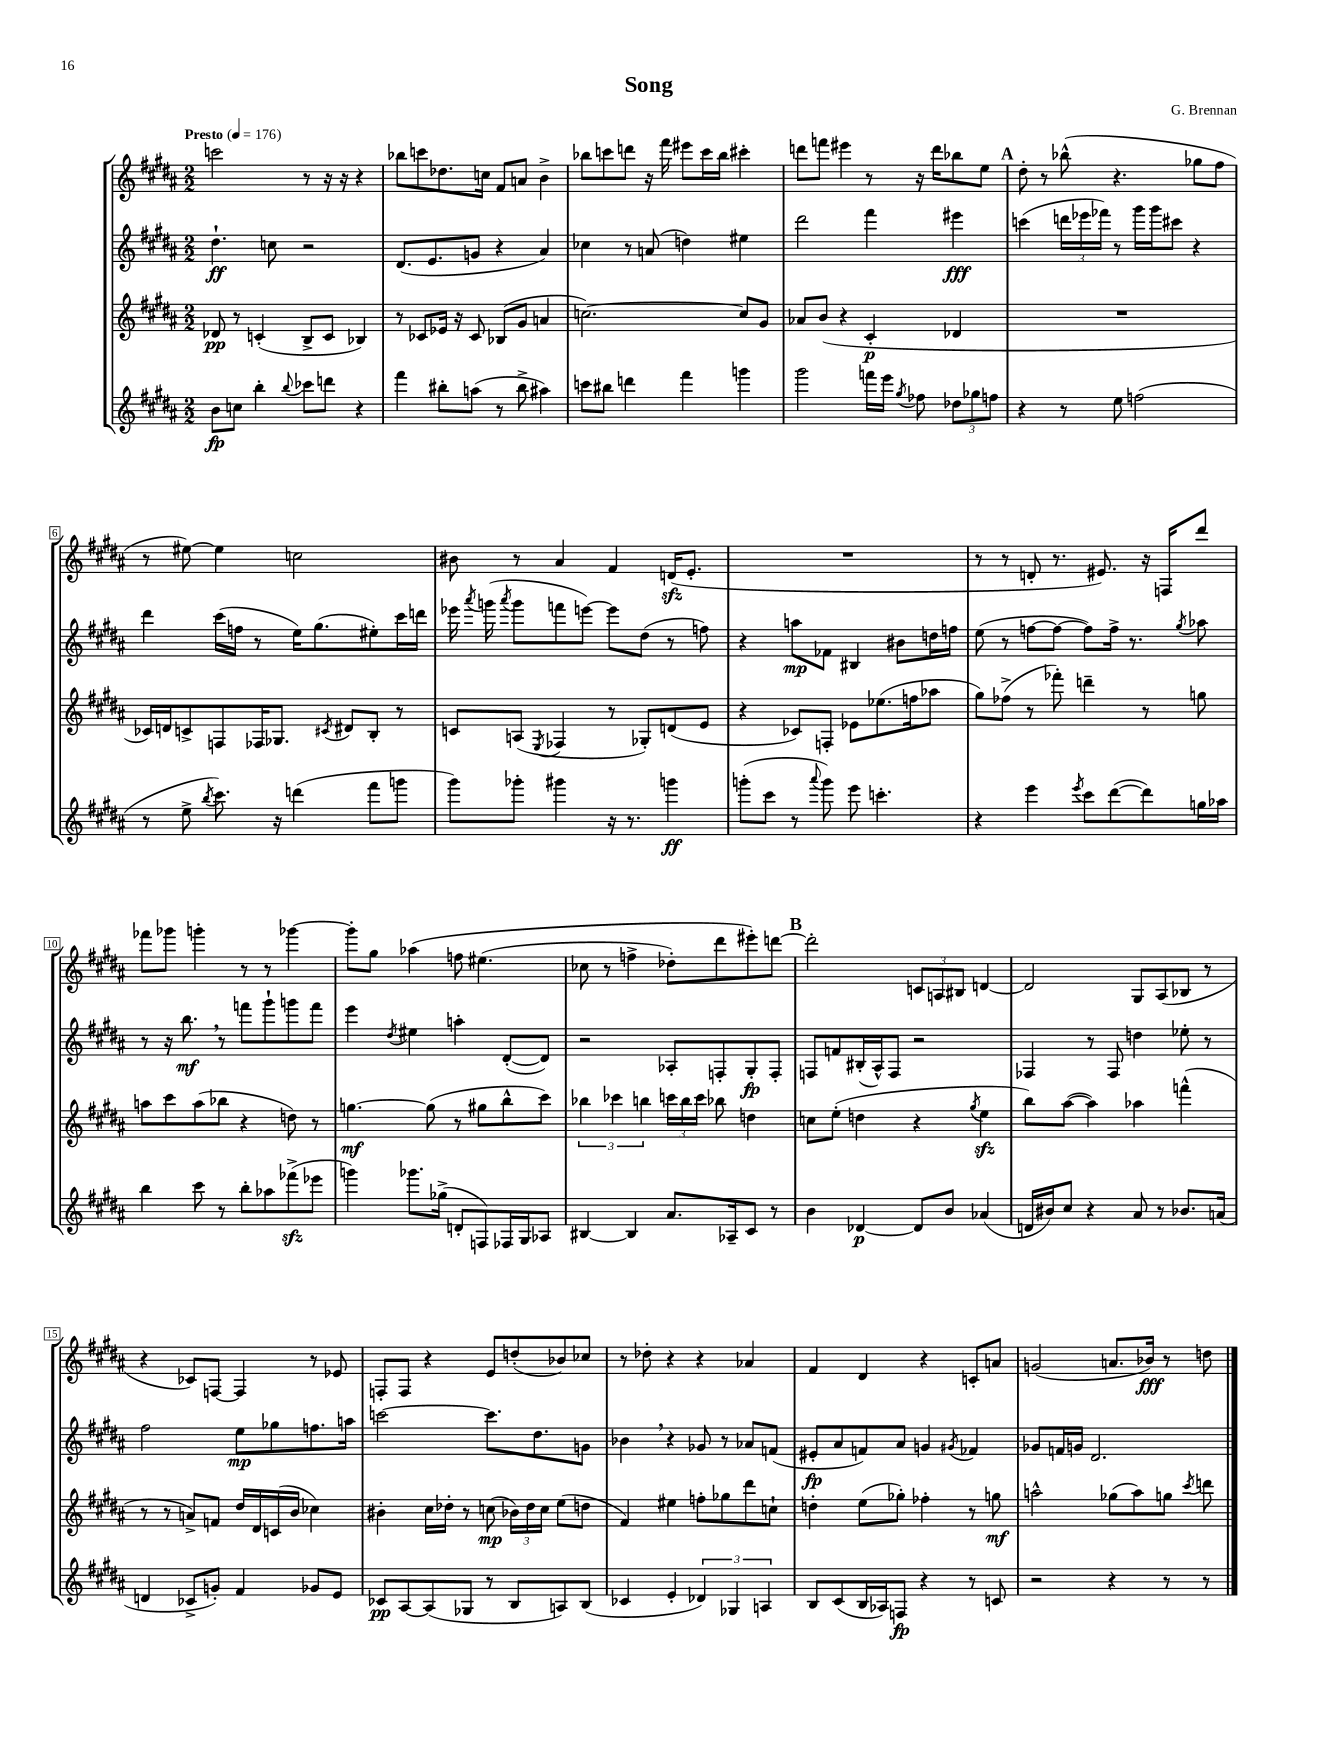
\header { title = "Song" composer = "G. Brennan" }
<<
\new StaffGroup <<
\new Staff = "s0" {
    \clef treble \key b \major \numericTimeSignature \time 2/2 \tempo "Presto" 4 = 176
    \autoBeamOff c'''2 r8 r16 r16 r4 |
    bes''8[ c'''8 des''8. c''16] fis'8[ a'8] b'4-> |
    bes''8[ c'''8 d'''8] r16 fis'''16 eis'''8[ c'''16 bes''16] cis'''4-. |
    d'''8[ f'''8] eis'''4 r8 r16 d'''16[ bes''8 e''8] |
    \mark \markup { \bold "A" } dis''8-. r8 bes''8-^( r4. ges''8[ fis''8] |
    r8 eis''8~) eis''4 c''2 |
    bis'8 r8 ais'4 fis'4 d'16[\sfz( e'8.]-. |
    R1 |
    r8 r8 d'8-. r8. eis'8.) r16 f16[ dis'''8] |
    fes'''8[ ges'''8] g'''4-. r8 r8 ges'''4~ |
    ges'''8[-. gis''8] aes''4\( f''8 eis''4.( |
    ces''8 r8 f''4-> des''8[-.) dis'''8 eis'''8-.\) d'''8]~ |
    \mark \markup { \bold "B" } d'''2-. \tuplet 3/2 { c'8[ a8 bis8] } d'4~ |
    d'2 gis8[ ais8( bes8] r8 |
    r4 ces'8[) f8]~ f4 r8 ees'8 |
    f8[-. f8] r4 e'8[ d''8-.( bes'8) ces''8] |
    r8 des''8-. r4 r4 aes'4 |
    fis'4 dis'4 r4 c'8[-. a'8] |
    g'2( a'8.[ bes'16]\fff) r8 d''8 \bar "|." |
}
\new Staff = "s1" {
    \clef treble \key b \major \numericTimeSignature \time 2/2
    \autoBeamOff dis''4.-!\ff c''8 r2 |
    dis'8.[( e'8. g'8] r4 ais'4) |
    ces''4 r8 a'8( d''4) eis''4 |
    dis'''2 fis'''4 eis'''4\fff |
    \mark \markup { \bold "A" } c'''4( \tuplet 3/2 { d'''16[ ees'''16 fes'''16]) } r8 gis'''16[ gis'''16 cis'''8] r4 |
    dis'''4 cis'''16[( f''16] r8 e''16[) gis''8.( eis''8-.) cis'''16 d'''16] |
    ees'''16 \acciaccatura { ais'''8 } g'''16( \acciaccatura { ais'''8 } g'''8[ f'''8 e'''8]~) e'''8[ dis''8]( r8 f''8) |
    r4 a''8[\mp fes'8] bis4 bis'8[ d''16 f''16] |
    e''8( r8 f''8[~ f''8]~ f''8[) f''16]-> r8. \acciaccatura { gis''8 } aes''8 |
    r8 r16 b''8.\mf \breathe r8 f'''8[ gis'''8-! g'''8 f'''8] |
    e'''4 \acciaccatura { dis''8 } eis''4 a''4-. dis'8[~-.( dis'8]) |
    r2 aes8[-. f8-. gis8-.\fp f8]-. |
    \mark \markup { \bold "B" } f8[ f'8 bis16-.( ais16-^) f8] r2 |
    fes4 r8 fes8 d''4 ees''8-. r8 |
    fis''2 e''8[\mp ges''8 f''8. a''16] |
    c'''2~ c'''8.[ dis''8. g'8] |
    bes'4 \breathe r4 ges'8 r8 aes'8[ f'8]( |
    eis'8[-.\fp ais'8 f'8) ais'8] g'4 \acciaccatura { gis'8 } fes'4 |
    ges'8[ f'16 g'16] dis'2. \bar "|." |
}
\new Staff = "s2" {
    \clef treble \key b \major \numericTimeSignature \time 2/2
    \autoBeamOff des'8\pp r8 c'4-.( b8[-> c'8] bes4) |
    r8 ces'8[ ees'16] r16 ces'8 bes8[( gis'8] a'4 |
    c''2.~) c''8[ gis'8] |
    aes'8[ b'8]( r4 cis'4-.\p des'4 |
    \mark \markup { \bold "A" } R1 |
    ces'16[) d'16 c'8-> f8 fes16 ges8.] \acciaccatura { cis'8 } dis'8[ b8]-. r8 |
    c'8[ a8]( \acciaccatura { e8 } fes4 r8 ges8[-.) d'8( e'8] |
    r4 ces'8[) f8]-. ees'8[ ees''8.( f''16 aes''8] |
    gis''8[) fes''8]->( r8 fes'''8-.) d'''4-- r8 g''8 |
    a''8[ cis'''8 a''8( bes''8] r4 d''8) r8 |
    g''4.~\mf g''8( r8 gis''8[ b''8-^ cis'''8]) |
    \tuplet 3/2 { bes''4 ces'''4 b''4 } \tuplet 3/2 { c'''16[ b''16 c'''16] } bes''8 d''4 |
    \mark \markup { \bold "B" } c''8[ e''8]-.( d''4 r4 \acciaccatura { gis''8 } e''4\sfz |
    b''8[) ais''8]~( ais''4) aes''4 f'''4-^( |
    r8 r8 a'8[->) f'8] dis''16[ dis'16 c'16( b'16] ces''4) |
    bis'4-. cis''16[ des''16]-. r8 c''8\mp( \tuplet 3/2 { bes'16[) des''16 c''16] } e''8[( d''8] |
    fis'4) eis''4 f''8[-. ges''8 dis'''8 c''8]-! |
    d''4-. e''8[( ges''8]-.) fes''4-. r8 g''8\mf |
    a''2-^ ges''8[( a''8) g''8] \acciaccatura { cis'''8 } d'''8 \bar "|." |
}
\new Staff = "s3" {
    \clef treble \key b \major \numericTimeSignature \time 2/2
    \autoBeamOff b'8[\fp c''8] b''4-. \appoggiatura { b''8 } ces'''8[ d'''8] r4 |
    fis'''4 bis''8[-. a''8]( r8 bis''8-> ais''4) |
    c'''8[ bis''8] d'''4 fis'''4 g'''4 |
    gis'''2 f'''16[ e'''16] \acciaccatura { gis''8 } fes''8 \tuplet 3/2 { des''8[ ges''8 f''8] } |
    \mark \markup { \bold "A" } r4 r8 e''8 f''2( |
    r8 e''8-> \acciaccatura { b''8 } cis'''8.) r16 d'''4( fis'''8[ g'''8] |
    gis'''8[) ges'''8]-. gis'''4 r16 r8. g'''4\ff |
    g'''8[-.( cis'''8] r8 \appoggiatura { ais'''8 } g'''8) e'''8 c'''4.-. |
    r4 e'''4 \acciaccatura { e'''8 } cis'''8[ dis'''8~( dis'''8) g''16 aes''16] |
    b''4 cis'''8 r8 b''8[-. aes''8 fes'''8->\sfz( ees'''8] |
    g'''4) ges'''8.[ ges''16]->( d'8[-. f8) fes16 gis16 aes8] |
    bis4~ bis4 ais'8.[ aes16-- cis'8] r8 |
    \mark \markup { \bold "B" } b'4 des'4~\p des'8[ b'8] aes'4( |
    d'16[ bis'16) cis''8] r4 ais'8 r8 bes'8.[ a'16]( |
    d'4 ces'8[-> g'8]-.) fis'4 ges'8[ e'8] |
    ces'8[\pp ais8~ ais8( ges8] r8 b8[ a8) b8]( |
    ces'4 e'4-. \tuplet 3/2 { des'4) ges4 a4 } |
    b8[ cis'8( b16 aes16) f8]\fp r4 r8 c'8 |
    r2 r4 r8 r8 \bar "|." |
}
>>
>>
\layout { \context { \Score \override BarNumber.stencil = #(make-stencil-boxer 0.1 0.3 ly:text-interface::print) } }
